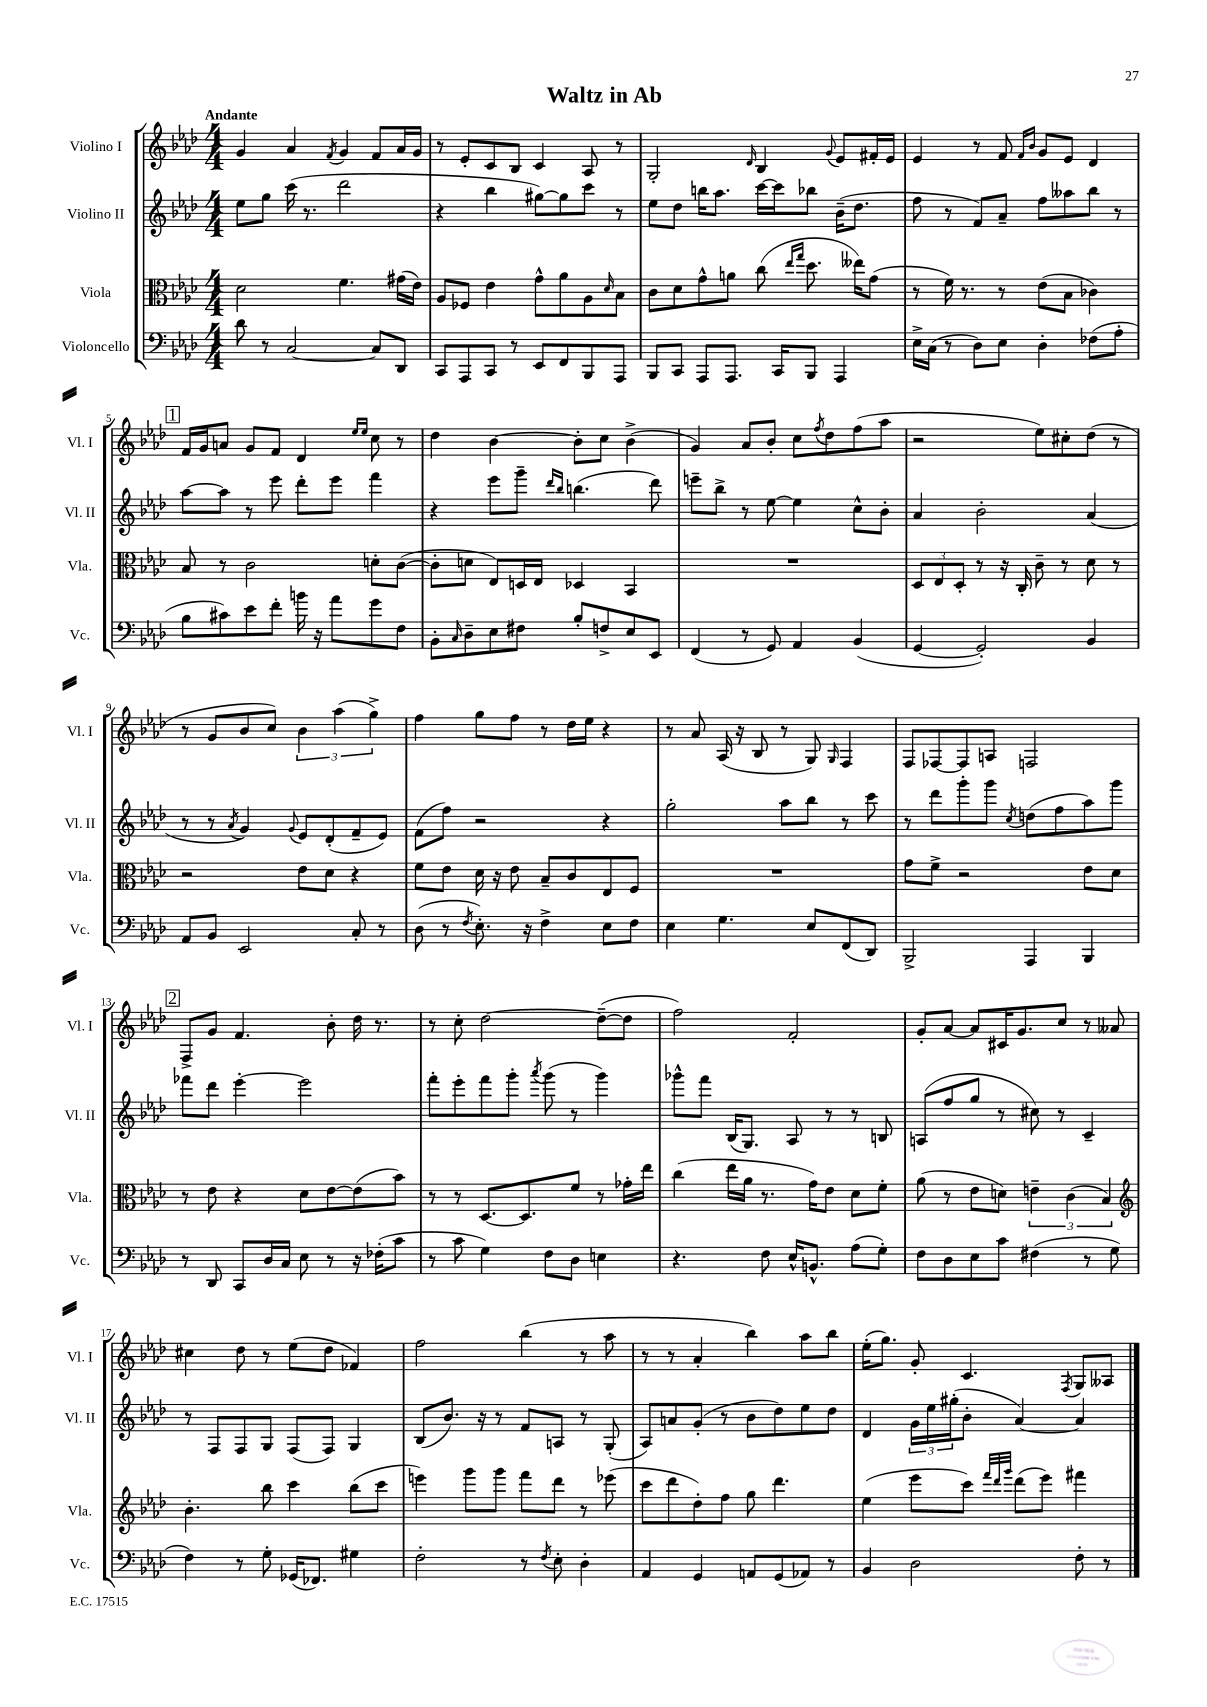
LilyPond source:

\header { title = "Waltz in Ab" }
<<
\new StaffGroup <<
\new Staff = "s0" \with { instrumentName = "Violino I" shortInstrumentName = "Vl. I" } {
    \clef treble \key aes \major \numericTimeSignature \time 4/4 \tempo "Andante"
    g'4 aes'4 \acciaccatura { f'8 } g'4 f'8 aes'16 g'16 |
    r8 ees'8-. c'8 bes8 c'4 aes8 r8 |
    g2-. \grace { des'16 } bes4 \appoggiatura { g'8 } ees'8 fis'16-. ees'16 |
    ees'4 r8 f'8 \grace { f'16 bes'16 } g'8 ees'8 des'4 |
    \mark \markup { \box "1" } f'16 g'16 a'8 g'8 f'8 des'4 \grace { ees''16 ees''16 } c''8 r8 |
    des''4 bes'4~ bes'8-. c''8 bes'4->( |
    g'4) aes'8 bes'8-. c''8 \acciaccatura { f''8 } des''8 f''8( aes''8 |
    r2 ees''8) cis''8-. des''8( r8 |
    r8 g'8 bes'8 c''8) \tuplet 3/2 { bes'4 aes''4( g''4->) } |
    f''4 g''8 f''8 r8 des''16 ees''16 r4 |
    r8 aes'8 aes16( r16 bes8 r8 g8) \grace { g16 } f4 |
    f8 fes8~ fes8 a8 f2 |
    \mark \markup { \box "2" } f8-> g'8 f'4. bes'8-. des''16 r8. |
    r8 c''8-. des''2~ des''8~--( des''8 |
    f''2) f'2-. |
    g'8-. aes'8~ aes'8 cis'16 g'8. c''8 r8 aeses'8 |
    cis''4 des''8 r8 ees''8( des''8 fes'4) |
    f''2 bes''4( r8 aes''8 |
    r8 r8 aes'4-. bes''4) aes''8 bes''8 |
    ees''16-.( g''8.) g'8-. c'4. \acciaccatura { f8 } g8 aeses8 \bar "|." |
}
\new Staff = "s1" \with { instrumentName = "Violino II" shortInstrumentName = "Vl. II" } {
    \clef treble \key aes \major \numericTimeSignature \time 4/4
    ees''8 g''8 c'''16( r8. des'''2 |
    r4 bes''4 gis''8~) gis''8 c'''8 r8 |
    ees''8 des''8 b''16 aes''8. c'''16~ c'''16 bes''8 bes'16--( des''8. |
    f''8 r8 f'8) aes'8-- f''8 aeses''8 bes''8 r8 |
    \mark \markup { \box "1" } aes''8~ aes''8 r8 ees'''8 des'''8-. ees'''8 f'''4 |
    r4 ees'''8 g'''8-- \grace { des'''16 bes''16 } b''4.( des'''8) |
    e'''8-- bes''8-> r8 ees''8~ ees''4 c''8-^ bes'8-. |
    aes'4 bes'2-. aes'4( |
    r8 r8 \acciaccatura { aes'8 } g'4) \appoggiatura { g'8 } ees'8 des'8-.( f'8-- ees'8) |
    f'8( f''8) r2 r4 |
    g''2-. aes''8 bes''8 r8 c'''8 |
    r8 des'''8 g'''8-. g'''8 \acciaccatura { c''8 } d''8( f''8 aes''8) g'''8 |
    \mark \markup { \box "2" } fes'''8 des'''8 ees'''4~-. ees'''2 |
    f'''8-. ees'''8-. f'''8 g'''8-. \acciaccatura { aes'''8 } g'''8( r8 g'''4) |
    ges'''8-^ f'''8 bes16( g8.) aes8 r8 r8 b8 |
    a8( f''8 g''8 r8 cis''8) r8 c'4-- |
    r8 f8 f8 g8 f8( f8) g4 |
    bes8( bes'8.) r16 r8 f'8 a8 r8 g8-.( |
    aes8) a'8 g'8-.( r8 bes'8 des''8) ees''8 des''8 |
    des'4 \tuplet 3/2 { g'16 ees''16 gis''16-.( } bes'8-. aes'4~) aes'4 \bar "|." |
}
\new Staff = "s2" \with { instrumentName = "Viola" shortInstrumentName = "Vla." } {
    \clef alto \key aes \major \numericTimeSignature \time 4/4
    des'2 f'4. gis'16( ees'16) |
    aes8 fes8 ees'4 g'8-^ aes'8 aes8 \grace { des'16 } bes8 |
    c'8 des'8 g'8-^ a'8 c''8( \grace { ees''16 g''16 } des''8. eeses''16) g'8( |
    r8 f'16) r8. r8 ees'8( bes8 ces'4) |
    \mark \markup { \box "1" } bes8 r8 c'2 d'8-. c'8~( |
    c'8-. d'8 ees8) d16 ees16 des4 bes,4 |
    R1 |
    \tuplet 3/2 { des8 ees8 des8-. } r8 r16 c16-. c'8-- r8 des'8 r8 |
    r2 ees'8 des'8 r4 |
    f'8 ees'8 des'16 r16 ees'8 bes8-- c'8 ees8 f8 |
    R1 |
    g'8 f'8-> r2 ees'8 des'8 |
    \mark \markup { \box "2" } r8 ees'8 r4 des'8 ees'8~ ees'8( bes'8) |
    r8 r8 des8.~ des8. f'8 r8 ges'16-. ees''16 |
    c''4( ees''16 aes'16 r8. g'16) ees'8 des'8 f'8-. |
    aes'8( r8 ees'8 d'8) \tuplet 3/2 { e'4-- c'4( bes4) } |
    \clef treble bes'4.-. bes''8 c'''4 bes''8( c'''8 |
    e'''4) g'''8 g'''8 f'''8 des'''8 r8 ees'''8( |
    c'''8 des'''8 des''8-.) f''8 g''8 des'''4. |
    ees''4( ees'''8 c'''8) \grace { f'''32 des'''32 g'''32 } des'''8( ees'''8) fis'''4 \bar "|." |
}
\new Staff = "s3" \with { instrumentName = "Violoncello" shortInstrumentName = "Vc." } {
    \clef bass \key aes \major \numericTimeSignature \time 4/4
    des'8 r8 c2~ c8 des,8 |
    c,8 aes,,8 c,8 r8 ees,8 f,8 bes,,8 aes,,8 |
    bes,,8 c,8 aes,,8 aes,,8. c,16 bes,,8 aes,,4 |
    ees16-> c16( r8 des8) ees8 des4-. fes8( aes8-. |
    \mark \markup { \box "1" } bes8 cis'8) ees'8 f'8-. b'16 r16 aes'8 g'8 f8 |
    bes,8-. \grace { c16 } des8-- ees8 fis8 bes8-. f8-> ees8 ees,8 |
    f,4( r8 g,8) aes,4 bes,4( |
    g,4~ g,2-.) bes,4 |
    aes,8 bes,8 ees,2 c8-. r8 |
    des8( r8 \acciaccatura { f8 } ees8.-.) r16 f4-> ees8 f8 |
    ees4 g4. ees8 f,8( des,8) |
    bes,,2-> aes,,4 bes,,4 |
    \mark \markup { \box "2" } r8 des,8 c,8 des16 c16 ees8 r8 r16 fes16-.( c'8 |
    r8 c'8 g4) f8 des8 e4 |
    r4. f8 ees16-^ b,8.-^ aes8( g8-.) |
    f8 des8 ees8 c'8 fis4( r8 g8 |
    f4) r8 g8-. ges,16( fes,8.) gis4 |
    f2-. r8 \acciaccatura { f8 } ees8-. des4-. |
    aes,4 g,4 a,8 g,8( aes,8) r8 |
    bes,4 des2 f8-. r8 \bar "|." |
}
>>
>>
